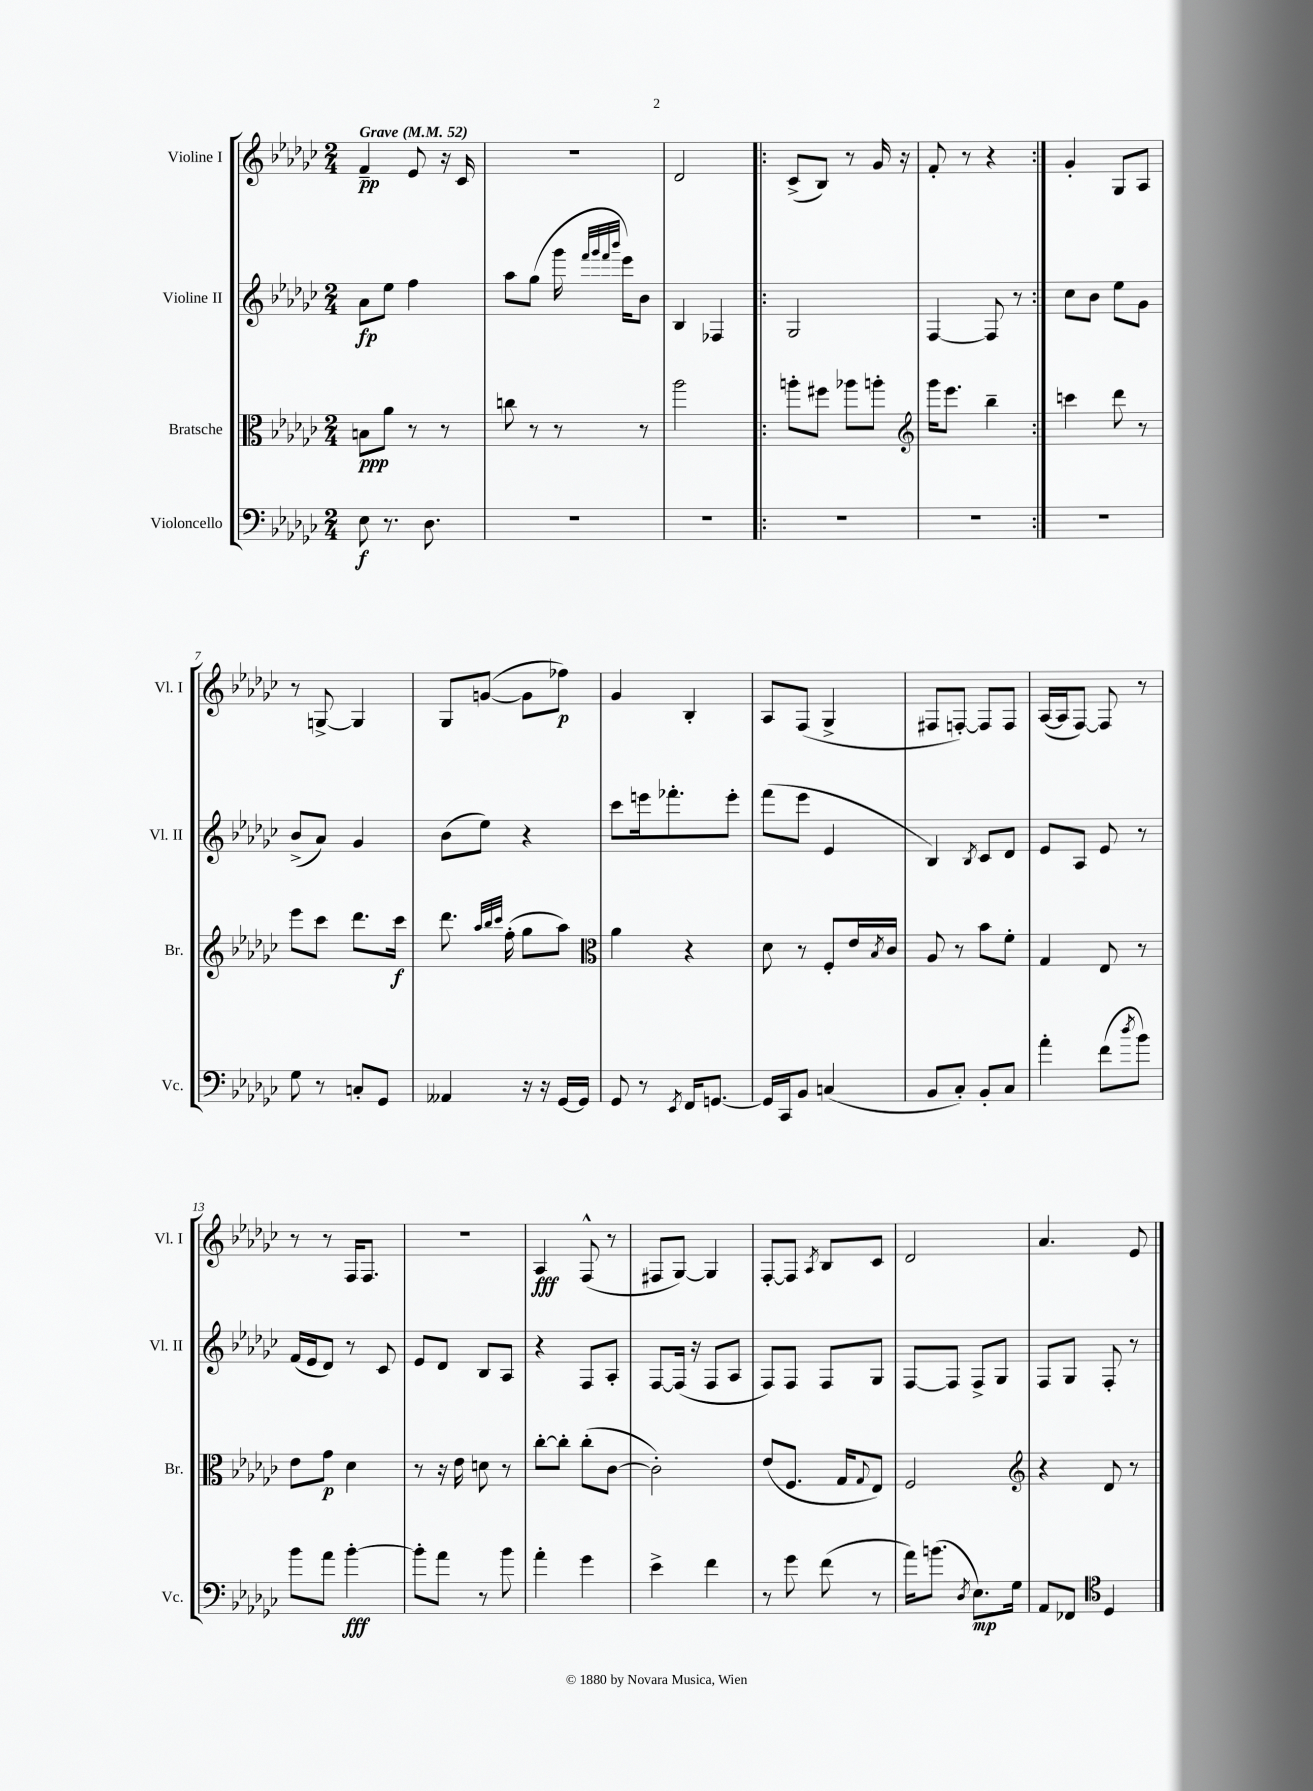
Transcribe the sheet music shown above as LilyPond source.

<<
\new StaffGroup <<
\new Staff = "s0" \with { instrumentName = "Violine I" shortInstrumentName = "Vl. I" } {
    \clef treble \key ges \major \numericTimeSignature \time 2/4 \tempo "Grave" 4 = 52
    f'4--\pp ees'8 r16 ces'16 |
    R2 |
    des'2 |
    \repeat volta 2 { ces'8->( bes8) r8 ges'16 r16 |
    f'8-. r8 r4 | }
    ges'4-. ges8 aes8 |
    r8 g8~-> g4 |
    ges8 g'8~( g'8 fes''8\p) |
    ges'4 bes4-. |
    aes8 f8( ges4-> |
    fis8 f8~-.) f8 f8 |
    aes16~( aes16 f8~) f8 r8 |
    r8 r8 f16 f8. |
    R2 |
    aes4\fff f8-^( r8 |
    fis8 ges8~) ges4 |
    f8~-. f8 \acciaccatura { aes8 } bes8 ces'8 |
    des'2 |
    aes'4. ees'8 \bar "|." |
}
\new Staff = "s1" \with { instrumentName = "Violine II" shortInstrumentName = "Vl. II" } {
    \clef treble \key ges \major \numericTimeSignature \time 2/4
    aes'8\fp ees''8 f''4 |
    aes''8 ges''8( ges'''16 \grace { f'''32 ges'''32 f'''32 bes'''32 } ees'''16) bes'8 |
    bes4 fes4 |
    \repeat volta 2 { ges2 |
    f4~ f8 r8 | }
    ces''8 bes'8 ees''8 ges'8 |
    bes'8->( aes'8) ges'4 |
    bes'8( ees''8) r4 |
    ces'''8 e'''16 fes'''8.-. e'''8-. |
    f'''8( ees'''8 ees'4 |
    bes4) \acciaccatura { bes8 } ces'8 des'8 |
    ees'8 aes8 ees'8 r8 |
    f'16( ees'16 des'8) r8 ces'8 |
    ees'8 des'8 bes8 aes8 |
    r4 f8 aes8-. |
    f8~ f16( r16 f8 aes8 |
    f8) f8 f8 ges8 |
    f8~ f8 f8-> ges8 |
    f8 ges8 f8-. r8 \bar "|." |
}
\new Staff = "s2" \with { instrumentName = "Bratsche" shortInstrumentName = "Br." } {
    \clef alto \key ges \major \numericTimeSignature \time 2/4
    b8\ppp aes'8 r8 r8 |
    c''8 r8 r8 r8 |
    aes''2 |
    \repeat volta 2 { a''8-. fis''8 aes''8 a''8-. |
    \clef treble ges'''16 ees'''8. bes''4-- | }
    c'''4 des'''8 r8 |
    ees'''8 ces'''8 des'''8. ces'''16\f |
    des'''8. \grace { aes''32 bes''32 ces'''32 } f''16-.( ges''8 aes''8) |
    \clef alto aes'4 r4 |
    des'8 r8 f8-. ees'16 \acciaccatura { bes8 } ces'16 |
    aes8 r8 bes'8 f'8-. |
    ges4 ees8 r8 |
    ees'8 ges'8\p des'4 |
    r8 r16 ees'16 d'8 r8 |
    ces''8~-. ces''8-. ces''8-.( ces'8~ |
    ces'2-.) |
    ees'8( f8. ges16 \appoggiatura { ges8 } ees8) |
    f2 |
    \clef treble r4 des'8 r8 \bar "|." |
}
\new Staff = "s3" \with { instrumentName = "Violoncello" shortInstrumentName = "Vc." } {
    \clef bass \key ges \major \numericTimeSignature \time 2/4
    ees8\f r8. des8. |
    R2 |
    R2 |
    \repeat volta 2 { R2 |
    R2 | }
    R2 |
    ges8 r8 c8-. ges,8 |
    aeses,4 r16 r16 ges,16~ ges,16 |
    ges,8 r8 \acciaccatura { ees,8 } f,16 g,8.~ |
    g,16 ces,16 bes,8 c4( |
    bes,8 ces8-.) bes,8-. ces8 |
    aes'4-. f'8( \acciaccatura { des''8 } bes'8) |
    bes'8 aes'8 bes'4~-.\fff |
    bes'8-. aes'8 r8 bes'8 |
    aes'4-. ges'4 |
    ees'4-> f'4 |
    r8 ges'8 f'8( r8 |
    aes'16) b'8.( \acciaccatura { des8 } ees8.\mp) ges16 |
    aes,8 fes,8 \clef tenor des4 \bar "|." |
}
>>
>>
